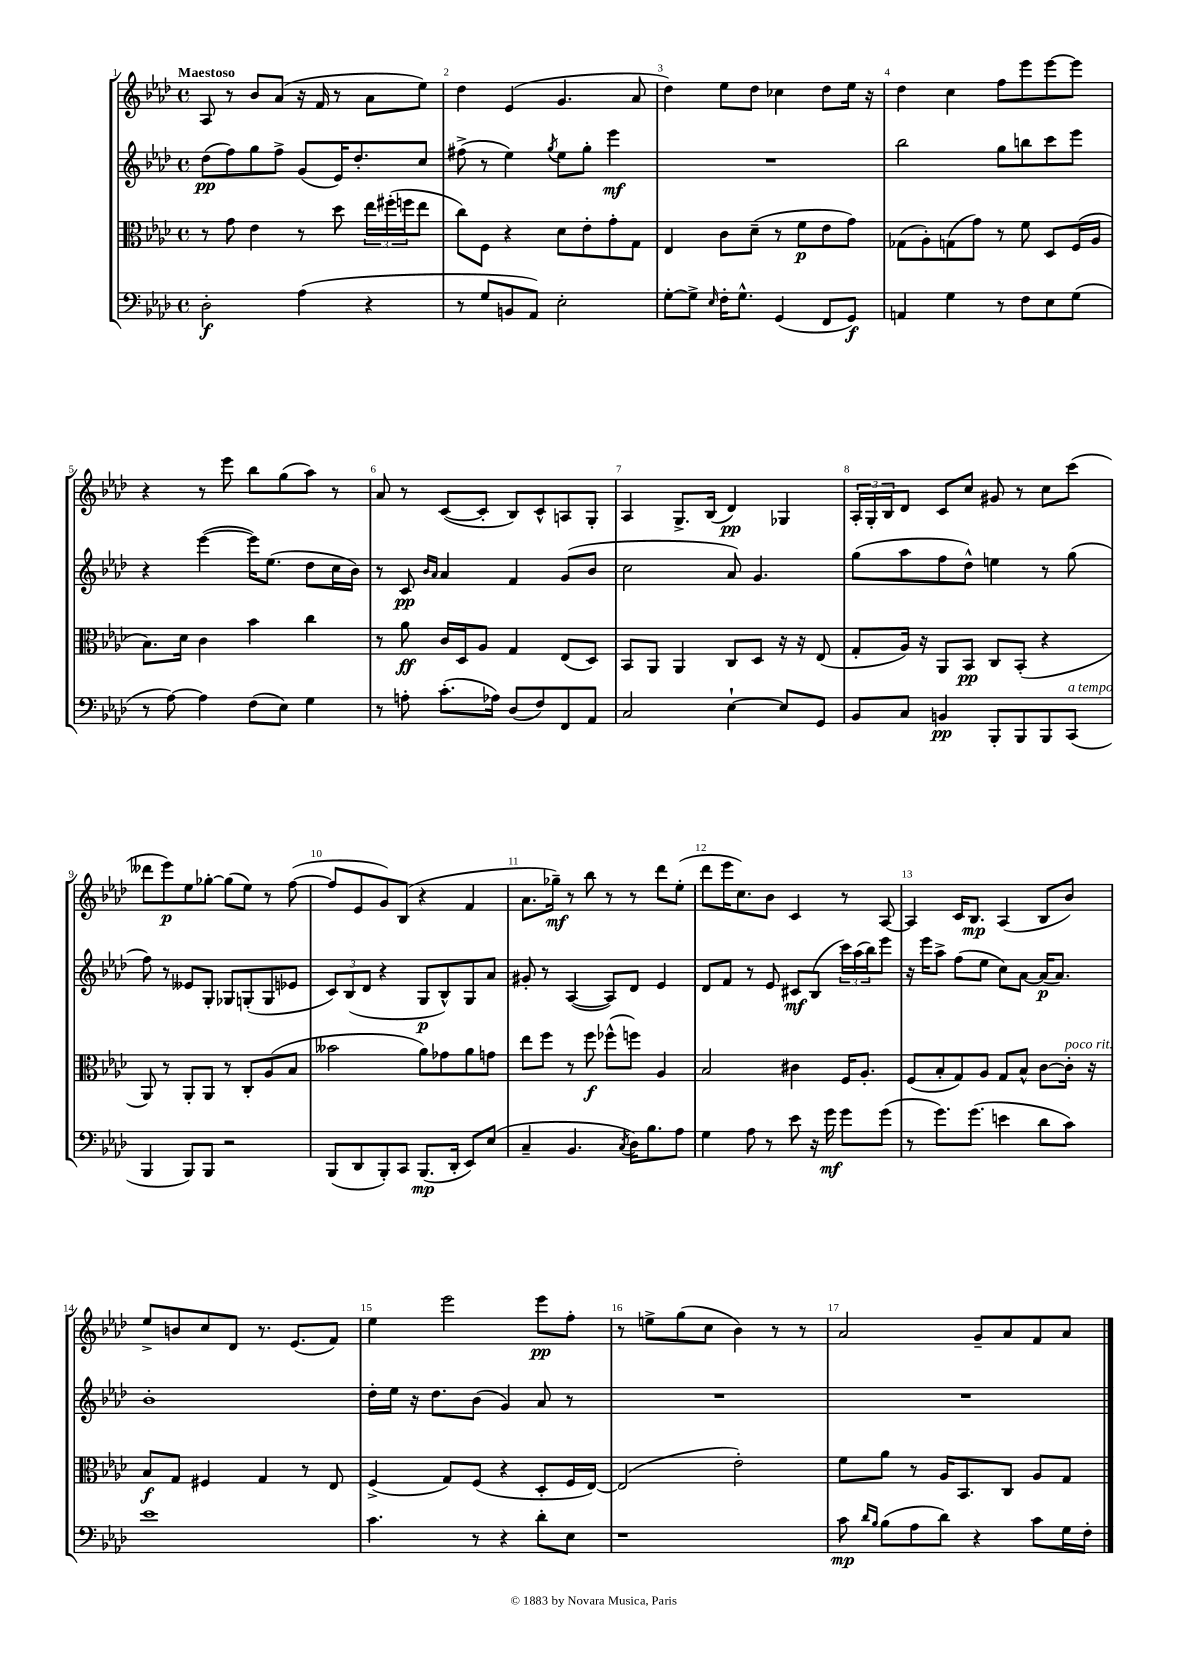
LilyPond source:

<<
\new StaffGroup <<
\new Staff = "s0" {
    \clef treble \key aes \major \defaultTimeSignature \time 4/4 \tempo "Maestoso"
    aes8 r8 bes'8 aes'8( r16 f'16 r8 aes'8 ees''8) |
    des''4 ees'4( g'4. aes'8 |
    des''4) ees''8 des''8 ces''4 des''8 ees''16 r16 |
    des''4 c''4 f''8 ees'''8 ees'''8~ ees'''8 |
    r4 r8 ees'''8 bes''8 g''8( aes''8) r8 |
    aes'8 r8 c'8~( c'8-. bes8) c'8-^ a8 g8-. |
    aes4 g8.-> bes16( des'4\pp) ges4 |
    \tuplet 3/2 { aes16-. g16-. bes16 } des'8 c'8 c''8 gis'8 r8 c''8 c'''8( |
    deses'''8 ees'''8\p) ees''8 ges''8~-. ges''8( ees''8) r8 f''8~( |
    f''8 ees'8 g'8) bes8( r4 f'4 |
    aes'8. ges''16--\mf) r8 bes''8 r8 r8 des'''8 ees''8-.( |
    des'''8 ees'''16 c''8.) bes'8 c'4 r8 aes8~ |
    aes4 c'16 bes8.\mp aes4( bes8 bes'8) |
    ees''8-> b'8 c''8 des'8 r8. ees'8.( f'8) |
    ees''4 ees'''2 ees'''8\pp f''8-. |
    r8 e''8-> g''8( c''8 bes'4) r8 r8 |
    aes'2 g'8-- aes'8 f'8 aes'8 \bar "|." |
}
\new Staff = "s1" {
    \clef treble \key aes \major \defaultTimeSignature \time 4/4
    des''8\pp( f''8) g''8 f''8-> g'8( ees'16) des''8.-. c''8 |
    fis''8->( r8 ees''4) \acciaccatura { g''8 } ees''8 g''8-. ees'''4\mf |
    R1 |
    bes''2 g''8 b''8 c'''8 ees'''8 |
    r4 ees'''4~( ees'''16) ees''8.( des''8 c''16 bes'16) |
    r8 c'8\pp \grace { bes'16 aes'16 } aes'4 f'4 g'8( bes'8 |
    c''2 aes'8) g'4. |
    g''8( aes''8 f''8 des''8-^) e''4 r8 g''8( |
    f''8) r8 eeses'8 g8-. ges8 g8-.( g8 ees'8 |
    \tuplet 3/2 { c'8) bes8( des'8 } r4 g8\p bes8-^) g8 aes'8 |
    gis'8-. r8 aes4~( aes8) des'8 ees'4 |
    des'8 f'8 r8 ees'8 cis'8\mf bes8( \tuplet 3/2 { c'''16) aes''16( bes''16) } ees'''8 |
    r16 ees'''16 aes''8-> f''8( ees''8 c''8) aes'8~ aes'16\p( aes'8.) |
    bes'1-. |
    des''16-. ees''16 r16 des''8. bes'8( g'4) aes'8 r8 |
    R1 |
    R1 \bar "|." |
}
\new Staff = "s2" {
    \clef alto \key aes \major \defaultTimeSignature \time 4/4
    r8 g'8 ees'4 r8 des''8 \tuplet 3/2 { ees''16 fis''16-.( f''16 } ees''8 |
    c''8) f8 r4 des'8 ees'8-. g'8-. g8 |
    ees4 c'8 des'8--( r8 f'8\p ees'8 g'8) |
    ges8( aes8-.) g8( g'8) r8 f'8 des8 f16( aes16 |
    bes8.) des'16 c'4 bes'4 c''4 |
    r8 aes'8\ff c'16 des16 aes8 g4 ees8( des8) |
    bes,8 aes,8 aes,4 c8 des8 r16 r16 ees8( |
    g8-. aes16) r16 aes,8 bes,8\pp c8 bes,8-.( r4 |
    aes,8) r8 aes,8-. aes,8 r8 c8-. aes8( bes8 |
    beses'2 aes'8) ges'8 aes'8 g'8 |
    ees''8 f''8 r8 f''8\f fes''8-^( f''8) aes4 |
    bes2 cis'4 f16 aes8.-. |
    f8( bes8-. g8) aes8 g8 bes8-^ c'8~ c'16-.^\markup { \italic "poco rit." } r16 |
    bes8\f g8 fis4 g4 r8 ees8 |
    f4->( g8) f8( r4 des8-. f16 ees16~) |
    ees2( ees'2-.) |
    f'8 aes'8 r8 aes16 bes,8. c8 aes8 g8 \bar "|." |
}
\new Staff = "s3" {
    \clef bass \key aes \major \defaultTimeSignature \time 4/4
    des2-.\f aes4( r4 |
    r8 g8 b,8 aes,8) ees2-. |
    g8~-. g8-> \grace { ees16 } f16-. g8.-^ g,4( f,8 g,8\f) |
    a,4 g4 r8 f8 ees8 g8( |
    r8 aes8~) aes4 f8( ees8) g4 |
    r8 a8-. c'8.-.( aes16) des8( f8) f,8 aes,8 |
    c2 ees4~-! ees8 g,8 |
    bes,8 c8 b,4\pp bes,,8-. bes,,8 bes,,8 c,8^\markup { \italic "a tempo" }( |
    bes,,4 bes,,8) bes,,8 r2 |
    bes,,8( des,8 bes,,8-.) c,8 bes,,8.\mp( des,16-. ees,8) ees8( |
    c4-- bes,4. \acciaccatura { c8 } des16) bes8. aes8 |
    g4 aes8 r8 ees'8 r16 g'16\mf g'8 g'8( |
    r8 g'8.) g'8.( e'4 des'8 c'8) |
    ees'1 |
    c'4. r8 r4 des'8-. ees8 |
    r1 |
    c'8\mp \grace { des'16 bes16 } bes8( aes8 des'8) r4 c'8 g16 f16-. \bar "|." |
}
>>
>>
\layout { \context { \Score \override BarNumber.break-visibility = ##(#f #t #t) barNumberVisibility = #all-bar-numbers-visible } }
